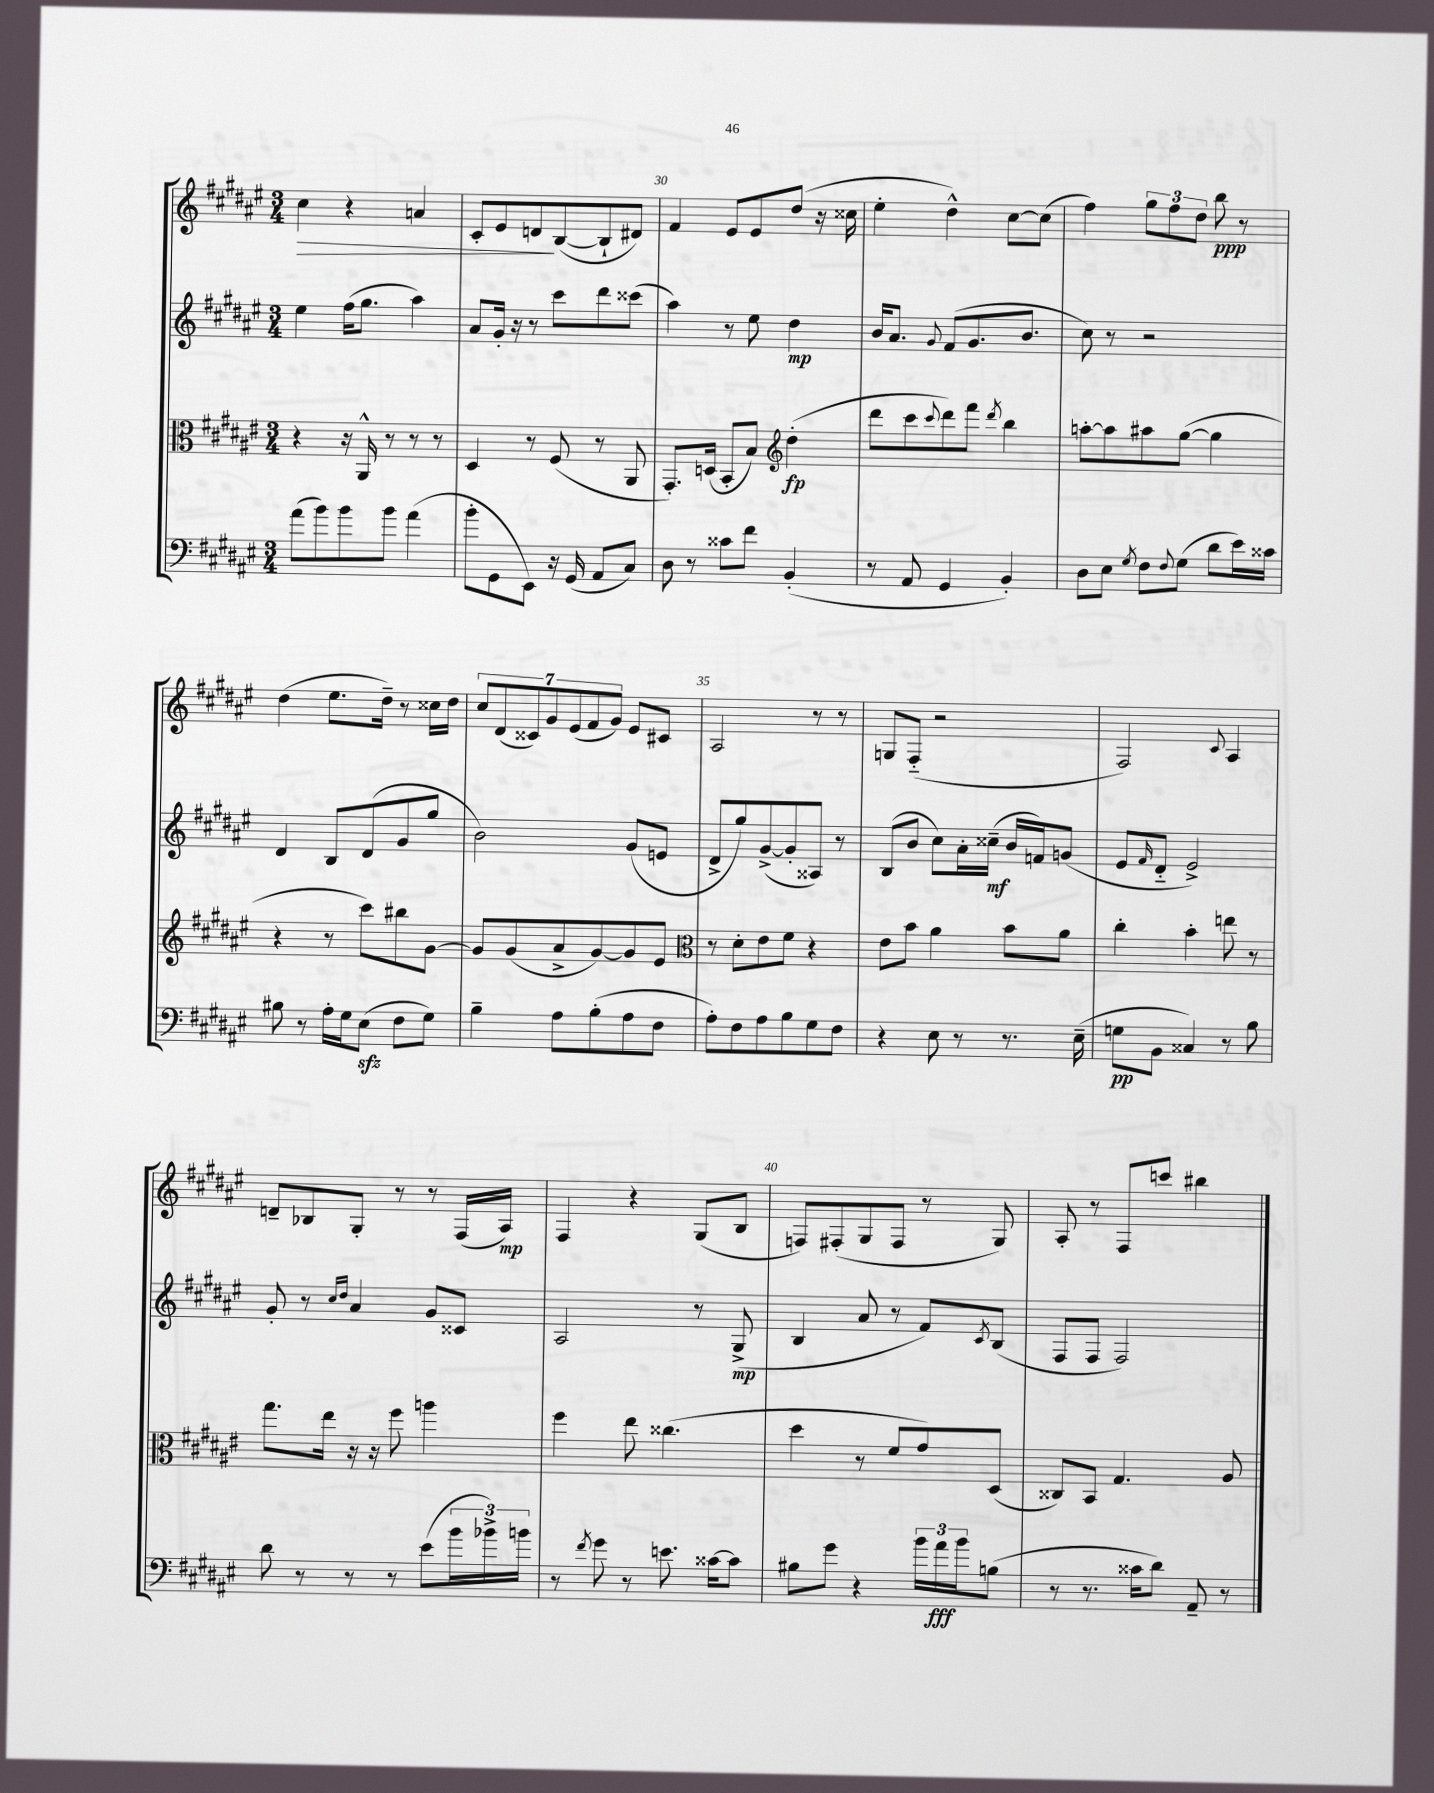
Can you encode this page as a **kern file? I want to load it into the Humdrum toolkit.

**kern	**dynam	**kern	**dynam	**kern	**dynam	**kern	**dynam
*part4	*part4	*part3	*part3	*part2	*part2	*part1	*part1
*staff4	*staff4	*staff3	*staff3	*staff2	*staff2	*staff1	*staff1
*clefF4	*	*clefC3	*	*clefG2	*	*clefG2	*
*k[f#c#g#d#a#e#]	*	*k[f#c#g#d#a#e#]	*	*k[f#c#g#d#a#e#]	*	*k[f#c#g#d#a#e#]	*
*M3/4	*	*M3/4	*	*M3/4	*	*M3/4	*
=28	=28	=28	=28	=28	=28	=28	=28
!	!	!	!	!	!	!	!LO:HP:b
(8a#\L	.	4r	.	4ee#\	.	4cc#\	>
8b\)	.	.	.	.	.	.	.
8b\	.	16r	.	(16ff#\KL	.	4r	.
.	.	16AA#^^/	.	8.gg#\J	.	.	.
8b\J	.	8r	.	.	.	.	.
(4a#\	.	8r	.	4aa#\)	.	4an/	.
.	.	8r	.	.	.	.	.
=29	=29	=29	=29	=29	=29	=29	=29
8b'\L	.	4D#/	.	8a#/L	.	8c#'/L	.
8GG#\	.	.	.	16g#'/Jk	.	8e#/	.
.	.	.	.	16r	.	.	.
8EE#\J)	.	8r	.	8r	.	8dn/	.
16r	.	(8F#/	.	8ccc#\L	.	([8B/	]
(16GG#/	.	.	.	.	.	.	.
8AA#/L	.	8r	.	8ddd#\	.	8B`/]	.
8C#/J)	.	8AA#/	.	(8ccc##X\J	.	8d#X/J)	.
=30	=30	=30	=30	=30	=30	=30	=30
8D#\	.	8.GG#'/L)	.	4aa#\)	.	4f#/	.
8r	.	.	.	.	.	.	.
.	.	(16Dn/Jk	.	.	.	.	.
8c##X\L	.	8BB'/L	.	8r	.	8e#/L	.
8f#\J	.	8B/J)	.	8ee#\	.	8e#/	.
*	*	*clefG2	*	*	*	*	*
(4BB'/	.	(4dd#'\	fp	4dd#\	mp	(8dd#/J	.
.	.	.	.	.	.	16r	.
.	.	.	.	.	.	16cc##X\	.
=31	=31	=31	=31	=31	=31	=31	=31
8r	.	8ddd#\L	.	16b/KL	.	4ee#'\	.
.	.	.	.	8.a#/J	.	.	.
8AA#/	.	8ccc#\	.	.	.	.	.
.	.	8qqccc#/	.	8qqg#/	.	.	.
4GG#/	.	8ddd#\)	.	(8f#/L	.	4dd#^^\)	.
.	.	8fff#\J	.	8.g#/	.	.	.
.	.	8qddd#/	.	.	.	.	.
4BB'/)	.	4bb\	.	.	.	[8cc#\L	.
.	.	.	.	8.b/J	.	.	.
.	.	.	.	.	.	(8cc#\J]	.
=32	=32	=32	=32	=32	=32	=32	=32
8D#\L	.	[8aan'\L	.	8cc#\)	.	4ff#\)	.
8E#\J	.	8aa\]	.	8r	.	.	.
8qG#/	.	.	.	.	.	.	.
8F#\L	.	8aa#X\	.	2r	.	12gg#\L	.
.	.	.	.	.	.	12ff#\	.
8qqF#/	.	.	.	.	.	.	.
(8G#\J	.	([8gg#\J	.	.	.	.	.
.	.	.	.	.	.	12dd#\J	.
8d#\L	.	4gg#\]	.	.	.	8bb\	ppp
16e#\L)	.	.	.	.	.	8r	.
16c##X\JJ	.	.	.	.	.	.	.
!!LO:LB:g=z
=33	=33	=33	=33	=33	=33	=33	=33
8B#X\	.	4r	.	4d#/	.	(4dd#\	.
8r	.	.	.	.	.	.	.
16A#'\LL	.	8r	.	8B/L	.	8.ee#\L	.
16G#\J	.	.	.	.	.	.	.
(8E#zz\J	.	8ccc#\L)	.	(8d#/	.	.	.
.	.	.	.	.	.	16dd#~\Jk)	.
8F#\L	.	8bb#X\	.	8g#/	.	8r	.
8G#\J)	.	[8g#\J	.	8gg#/J	.	16cc##X\LL	.
.	.	.	.	.	.	16dd#\JJ	.
=34	=34	=34	=34	=34	=34	=34	=34
4B~\	.	8g#/L]	.	2b\)	.	14cc#/L	.
.	.	.	.	.	.	(14d#/	.
.	.	(8g#/	.	.	.	.	.
.	.	.	.	.	.	14c##X/)	.
.	.	.	.	.	.	14g#/	.
8A#\L	.	8a#^/	.	.	.	.	.
.	.	.	.	.	.	(14e#/	.
.	.	.	.	.	.	14f#/	.
(8B'\	.	[8g#/)	.	.	.	.	.
.	.	.	.	.	.	14g#/J)	.
8A#\	.	8g#/]	.	(8g#/L	.	8e#/L	.
8F#\J	.	8e#/J	.	8en/J	.	8c#X/J	.
=35	=35	=35	=35	=35	=35	=35	=35
*	*	*clefC3	*	*	*	*	*
8A#'\L)	.	8r	.	8d#^/L	.	2A#/	.
8F#\	.	8d#'\L	.	8gg#/)	.	.	.
8A#\	.	8e#\	.	([8g#^/	.	.	.
8B\	.	8f#\J	.	8g#'/]	.	.	.
8G#\	.	4r	.	8A##X/J)	.	8r	.
8F#\J	.	.	.	8r	.	8r	.
=36	=36	=36	=36	=36	=36	=36	=36
4r	.	8e#\L	.	(8B/L	.	8Gn/L	.
.	.	8b\J	.	8b/J	.	(8F#/J	.
8E#\	.	4a#\	.	8cc#\L)	.	2r	.
8r	.	.	.	16a#'\L	.	.	.
.	.	.	.	(16cc##X~\JJ	mf	.	.
8.r	.	8b\L	.	16b/LL	.	.	.
.	.	.	.	16fn/J)	.	.	.
.	.	8a#\J	.	(8gn/J	.	.	.
(16E#~\	.	.	.	.	.	.	.
=37	=37	=37	=37	=37	=37	=37	=37
8Gn\L	pp	4cc#'\	.	8e#/L	.	2F#/)	.
.	.	.	.	16qqf#/	.	.	.
8BB\J	.	.	.	8d#/J	.	.	.
4C##X/)	.	4b'\	.	2e#^/)	.	.	.
.	.	.	.	.	.	8qqc#/	.
8r	.	8een\	.	.	.	4A#/	.
8B\	.	8r	.	.	.	.	.
!!LO:LB:g=z
=38	=38	=38	=38	=38	=38	=38	=38
8d#\	.	8.gg#\L	.	8g#'/	.	8dn~/L	.
8r	.	.	.	8r	.	8B-X/	.
.	.	16ee#\Jk	.	.	.	.	.
.	.	.	.	16qqcc#/LL	.	.	.
.	.	.	.	16qqdd#/JJ	.	.	.
8r	.	16r	.	4a#/	.	8G#'/J	.
.	.	16r	.	.	.	.	.
8r	.	8ff#\	.	.	.	8r	.
(8e#\L	.	4aan\	.	8g#/L	.	8r	.
24b\L	.	.	.	8c##X/J	.	(16F#/LL	.
24b-X^\)	.	.	.	.	.	.	.
.	.	.	.	.	.	16A#/JJ)	mp
24bn\JJ	.	.	.	.	.	.	.
=39	=39	=39	=39	=39	=39	=39	=39
8r	.	4ff#\	.	2A#/	.	4F#/	.
8qf#/	.	.	.	.	.	.	.
8g#\	.	.	.	.	.	.	.
8r	.	8ee#\	.	.	.	4r	.
8.en\	.	(4.cc##X\	.	.	.	.	.
.	.	.	.	8r	.	(8G#/L	.
[16c##X\KL	.	.	.	.	.	.	.
8c##\J]	.	.	.	(8G#^/	mp	8B/J	.
=40	=40	=40	=40	=40	=40	=40	=40
8B#X\L	.	4dd#\	.	4B/	.	8Fn/L)	.
8g#\J	.	.	.	.	.	(8F#X'/	.
4r	.	8r	.	8a#/	.	8G#/	.
.	.	8f#/L	.	8r	.	8F#/J	.
24b\LL	.	8g#/)	.	8f#/L)	.	8r	.
24a#\	fff	.	.	.	.	.	.
24b\J	.	.	.	.	.	.	.
.	.	.	.	8qc#/	.	.	.
(8Bn\J	.	(8D#/J	.	(8B/J	.	8G#/)	.
=41	=41	=41	=41	=41	=41	=41	=41
8r	.	8C##X/L)	.	8F#/L	.	8A#'/	.
8.r	.	8BB/J	.	8F#/J	.	8r	.
.	.	4.G#/	.	2F#/)	.	8F#/L	.
16c##X\KL	.	.	.	.	.	.	.
8d#\J)	.	.	.	.	.	8cccn/J	.
8AA#~/	.	.	.	.	.	4bb#X\	.
8r	.	8A#/	.	.	.	.	.
==	==	==	==	==	==	==	==
*-	*-	*-	*-	*-	*-	*-	*-
